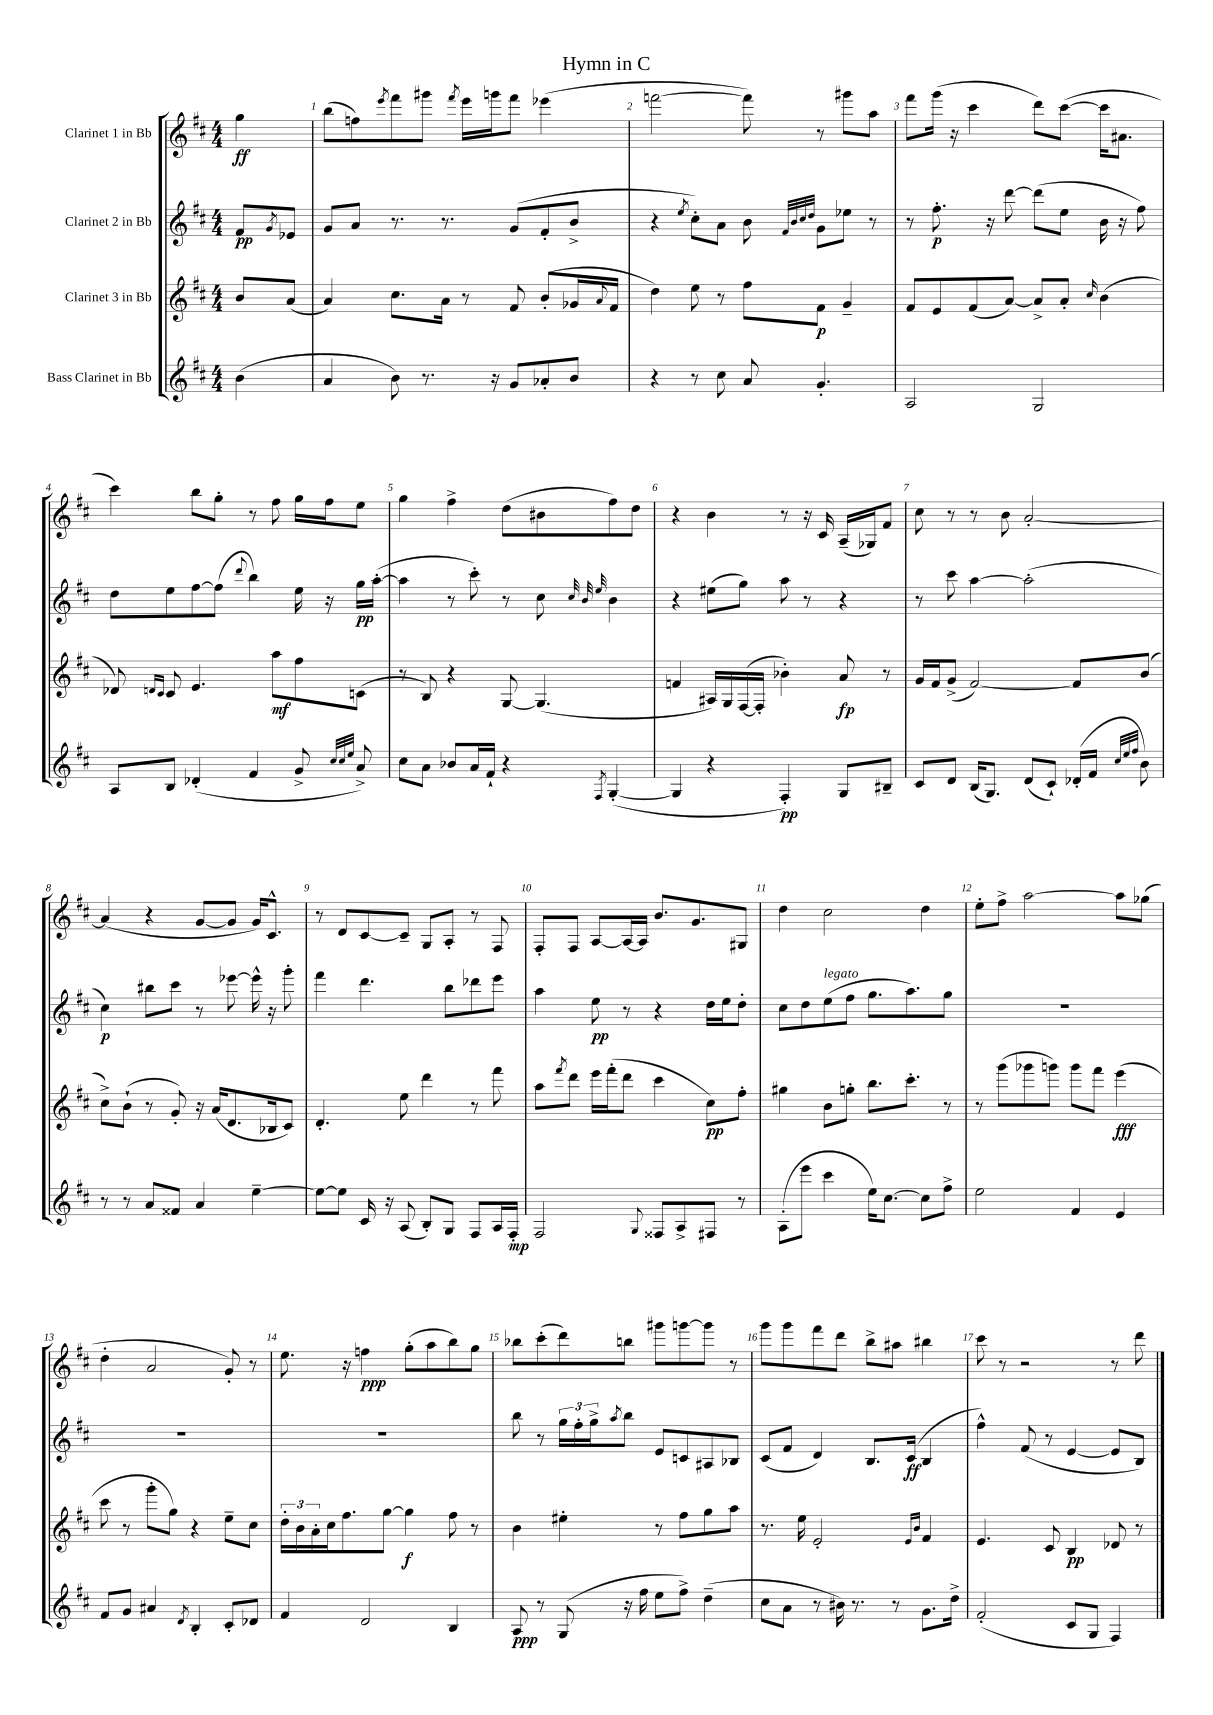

**kern	**kern	**kern	**kern
*staff4	*staff3	*staff2	*staff1
*clefG2	*clefG2	*clefG2	*clefG2
*k[f#c#]	*k[f#c#]	*k[f#c#]	*k[f#c#]
*M4/4	*M4/4	*M4/4	*M4/4
(4b	8b	8f#	4gg
.	.	8qg	.
.	(8a	8e-	.
=	=	=	=
4a	4a)	8g	(8bb
.	.	8a	8ff)
.	.	.	8qeee
8b)	8.cc#	8.r	8fff#
8.r	.	.	8ggg#
.	16a	8.r	.
.	.	.	8qfff#
.	8r	.	16eee
16r	.	.	16ggg
8g	8f#	(8g	8fff#
8a-'	(8b'	8f#'	(4eee-
8b	16g-	8b^	.
.	8qqa	.	.
.	16f#	.	.
=	=	=	=
4r	4dd)	4r	[2fff
.	.	8qee	.
8r	8ee	8cc#')	.
8cc#	8r	8a	.
8a	8ff#	8b	8fff])
.	.	32qqf#	.
.	.	32qqb	.
.	.	32qqcc#	.
.	.	32qqdd	.
4.g'	8f#	8g	8r
.	4g~	8ee-	8ggg#
.	.	8r	8aa
=	=	=	=
2A	8f#	8r	8fff#
.	8e	8.ff#'	(16ggg
.	.	.	16r
.	(8f#	.	4ccc#
.	.	16r	.
.	[8a)	[8ddd	.
2G	8a^]	(8ddd]	8ddd)
.	8a'	8ee	([8ccc#
.	16qqcc#	.	.
.	(4b	16b	16ccc#]
.	.	16r	8.a#
.	.	8ff#)	.
=	=	=	=
8A	8d-)	8dd	4ccc#)
.	16qqd	.	.
.	16qqc#	.	.
8B	8c#	8ee	.
(4d-'	4.e	[8ff#	8bb
.	.	(8ff#]	8gg'
.	.	8qqddd	.
4f#	.	4bb)	8r
.	8aa	.	8ff#
8g^	8ff#	16ee	16gg
.	.	16r	16ff#
32qqcc#	.	.	.
32qqcc#	.	.	.
32qqee	.	.	.
8a^)	(8c	16gg	8ee
.	.	([16aa'	.
=	=	=	=
8cc#	8r	4aa]	4gg
8a	8B)	.	.
8b-	4r	8r	4ff#^
16a	.	8ccc#')	.
16f#`	.	.	.
4r	[8G	8r	(8dd
.	(4.G]	8cc#	8b#
.	.	32qqcc#	.
.	.	32qqb	.
8qF#	.	32qqee	.
([4G'	.	4b	8ff#)
.	.	.	8dd
=	=	=	=
4G]	4f	4r	4r
4r	16A#)	(8ee#	4b
.	16G	.	.
.	([16F#	8gg)	.
.	16F#']	.	.
4F#')	4b-')	8aa	8r
.	.	8r	16r
.	.	.	16c#
8G	8a	4r	(16A~
.	.	.	16G-)
8B#~	8r	.	8f#
=	=	=	=
8c#	16g	8r	8cc#
.	16f#	.	.
8d	(8g^	8ccc#	8r
(16B	[2f#)	[4aa	8r
8.G)	.	.	.
.	.	.	8b
(8d	.	(2aa']	[2a'
8c#`)	.	.	.
(16d-'	8f#]	.	.
16f#	.	.	.
32qqcc#	.	.	.
32qqee	.	.	.
32qqff#	.	.	.
8b)	(8b	.	.
=	=	=	=
8r	8cc#^)	4cc#)	(4a]
8r	(8b`	.	.
8a	8r	8bb#	4r
8f##	8g')	8ccc#	.
4a	16r	8r	[8g
.	(16a	.	.
.	8.d	[8eee-	8g]
[4ee~	.	16eee-^^]	16g)
.	16B-	16r	8.c#^^
.	8c#)	8ggg'	.
=	=	=	=
8ee_	4.d'	4fff#	8r
8ee]	.	.	8d
16c#	.	4.ddd	[8c#
16r	.	.	.
(8A	8ee	.	8c#~]
8B')	4ddd	.	8G
8G	.	8bb	8A'
8F#	8r	8ddd-	8r
16A	8fff#	8eee	8F#
16F#'	.	.	.
=	=	=	=
2F#	8aa	4aa	8F#'
.	8qfff#	.	.
.	8ddd	.	8F#
.	16eee	8ee	[8A
.	(16fff#'	.	.
.	8ddd	8r	16A_
.	.	.	16A]
8qqG	.	.	.
8F##	4ccc#	4r	8.b
8A^	.	.	.
.	.	.	8.g
8F#	8cc#)	16dd	.
.	.	16ee	.
8r	8ff#'	8dd'	8G#
=	=	=	=
(8A'	4gg#	8cc#	4dd
8eee	.	8dd	.
4ccc#	8b	(8ee	2cc#
.	8gg'	8ff#	.
16ee)	8.bb	8.gg	.
[8.cc#	.	.	.
.	8.ccc#'	8.aa)	.
8cc#]	.	.	4dd
8ff#^	8r	8gg	.
=	=	=	=
2ee	8r	1r	8ee'
.	(8ggg	.	8ff#^
.	8ggg-	.	[2aa
.	8ggg)	.	.
4f#	8ggg	.	.
.	8fff#	.	.
4e	(4eee	.	8aa]
.	.	.	(8gg-
=	=	=	=
8f#	8ccc#	1r	4dd'
8g	8r	.	.
4a#	8ggg'	.	2a
.	8gg)	.	.
8qd	.	.	.
4B'	4r	.	.
8c#'	8ee~	.	8g')
8d-	8cc#	.	8r
=	=	=	=
4f#	24dd'	1r	8.ee
.	24b	.	.
.	24a'	.	.
.	16cc#	.	.
.	8.ff#	.	16r
2d	.	.	4ff
.	[8gg	.	.
.	4gg]	.	(8gg'
.	.	.	8aa
4B	8ff#	.	8bb)
.	8r	.	8gg
=	=	=	=
8A	4b	8bb	8bb-
8r	.	8r	(8ccc#'
(8G	4ee#'	24gg	8ddd)
.	.	24ff#'	.
.	.	24gg^	.
.	.	8qaa	.
16r	.	8bb	8bb
16ff#	.	.	.
8ee	8r	8e	8ggg#
8ff#^)	8ff#	8c	[8ggg
(4dd~	8gg	8A#	8ggg]
.	8aa	8B-	8r
=	=	=	=
8cc#	8.r	(8c#	8ggg
8a	.	8f#	8ggg
.	16ee	.	.
8r	2e'	4d)	8fff#
16b#)	.	.	8ddd
8.r	.	.	.
.	.	8.B	8bb^
8r	.	.	8aa#
.	.	(16c#	.
.	16qqe	.	.
.	16qqb	.	.
8.g	4f#	4B	4bb#
16dd^	.	.	.
=	=	=	=
(2f#'	4.e	4ff#^^)	8ccc#
.	.	.	8r
.	.	(8f#	2r
.	8c#	8r	.
8c#	4B	[4e	.
8G	.	.	.
4F#)	8d-	8e]	8r
.	8r	8B)	8ddd
==	==	==	==
*-	*-	*-	*-
